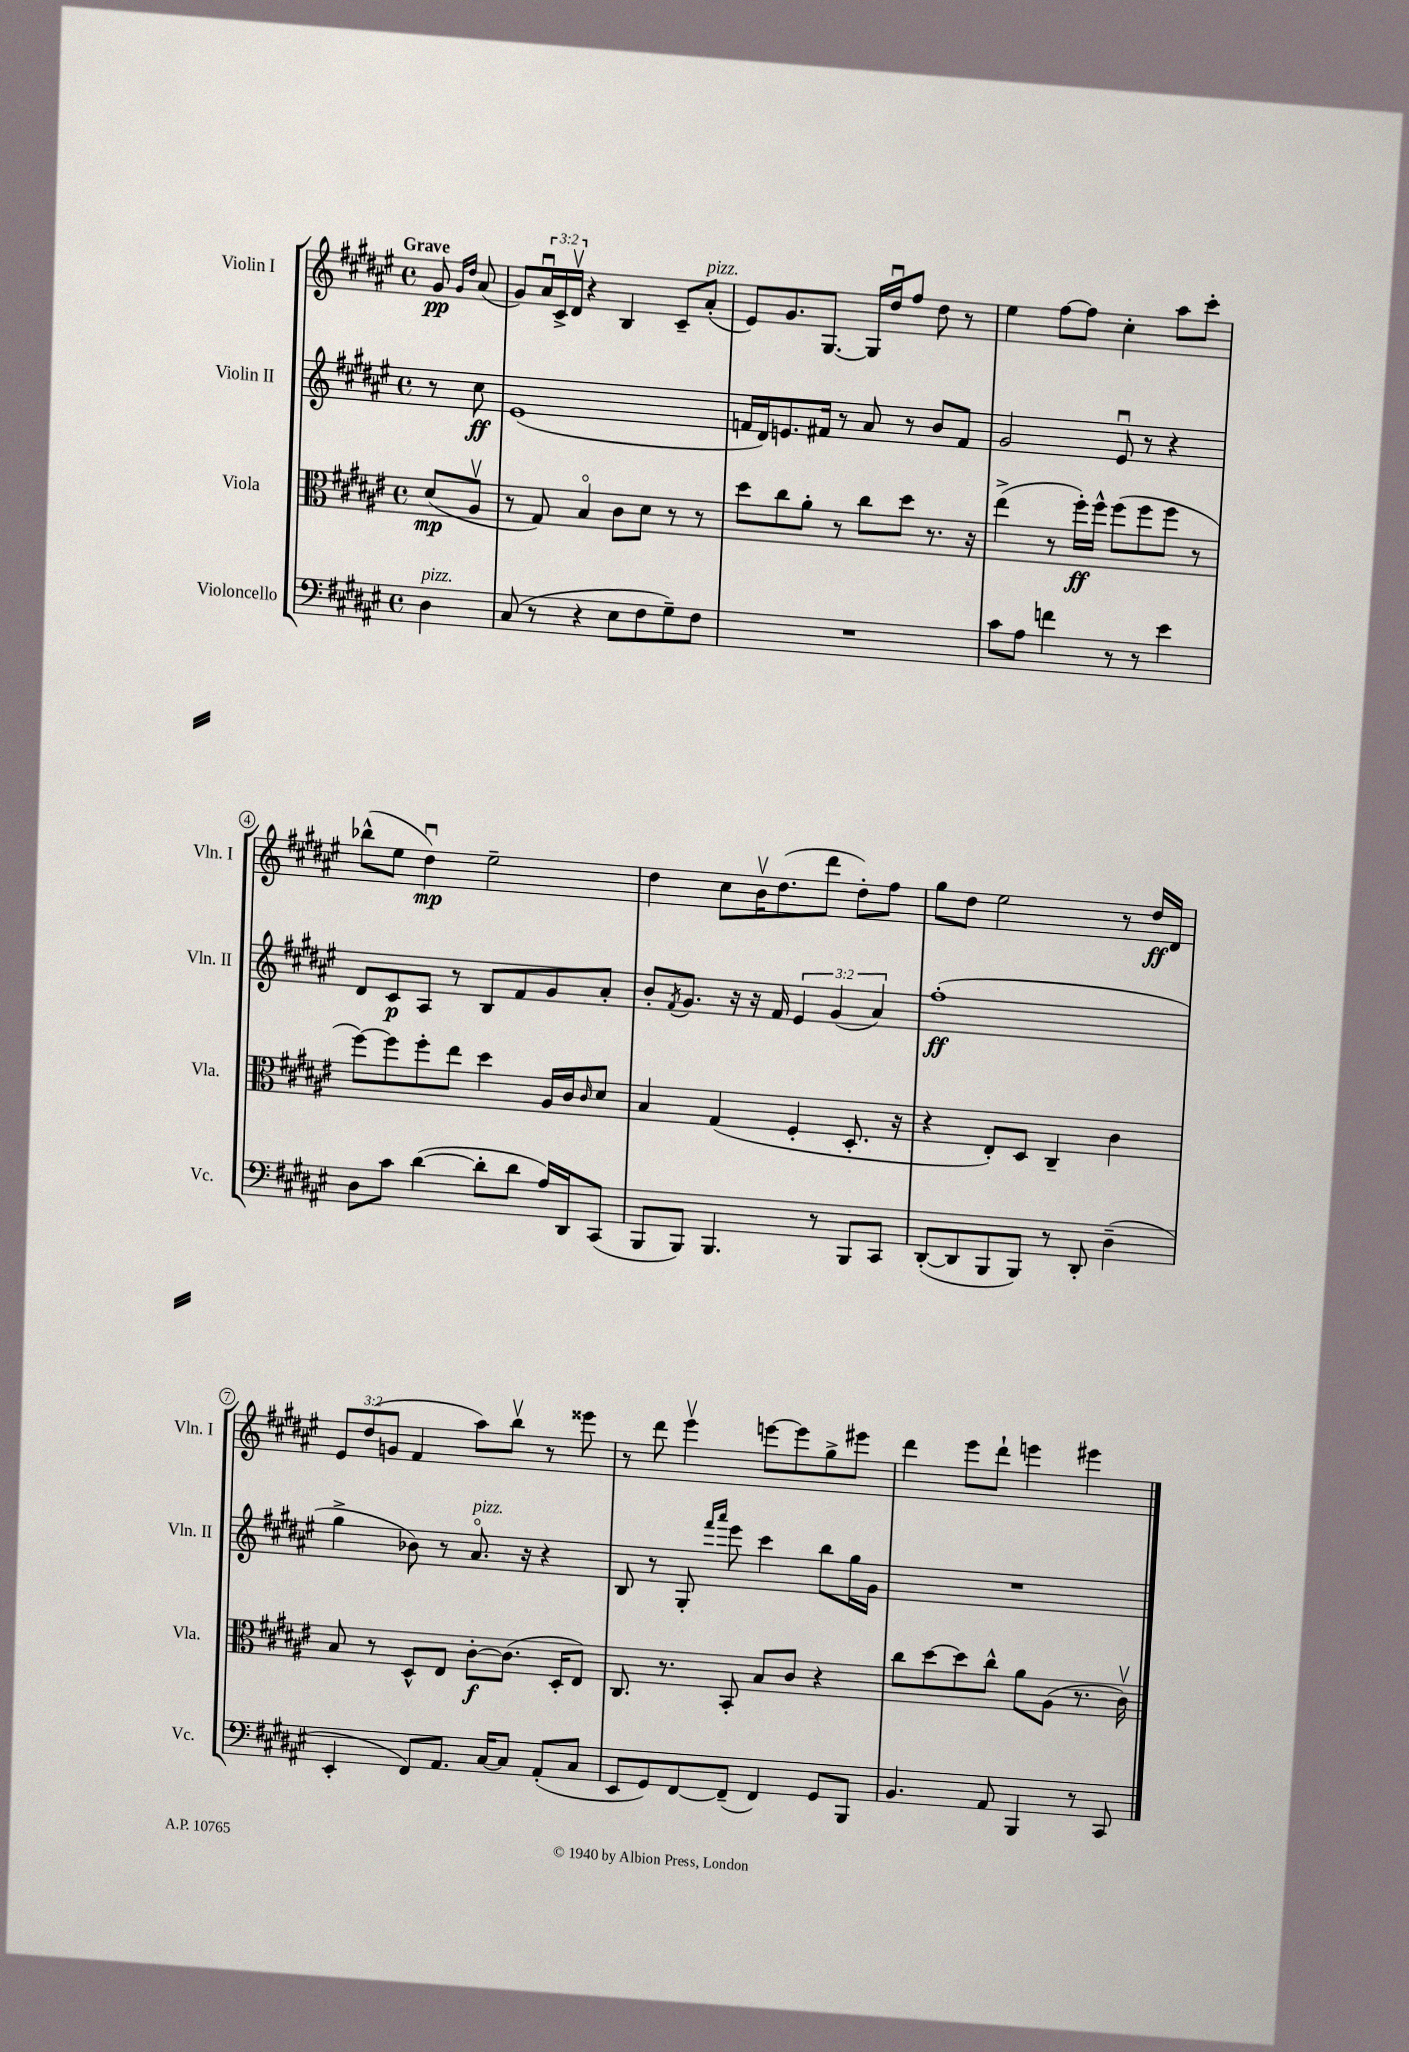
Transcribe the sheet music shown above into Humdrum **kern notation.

**kern	**kern	**dynam	**kern	**dynam	**kern	**dynam
*part4	*part3	*part3	*part2	*part2	*part1	*part1
*staff4	*staff3	*staff3	*staff2	*staff2	*staff1	*staff1
*I"Violoncello	*I"Viola	*	*I"Violin II	*	*I"Violin I	*
*I'Vc.	*I'Vla.	*	*I'Vln. II	*	*I'Vln. I	*
*clefF4	*clefC3	*	*clefG2	*	*clefG2	*
*k[f#c#g#d#a#e#]	*k[f#c#g#d#a#e#]	*	*k[f#c#g#d#a#e#]	*	*k[f#c#g#d#a#e#]	*
*M4/4	*M4/4	*	*M4/4	*	*M4/4	*
*met(c)	*met(c)	*	*met(c)	*	*met(c)	*
=	=	=	=	=	=	=
!	!	!	!	!	!LO:TX:a:B:t=Grave	!
!LO:TX:a:i:t=pizz.	!	!	!	!	!	!
4D#\	(8d#/L	mp	8r	.	8g#/	pp
.	.	.	.	.	16qqg#/LL	.
.	.	.	.	.	16qqdd#/JJ	.
.	8A#v/J	.	8cc#\	ff	(8a#/	.
=1	=1	=1	=1	=1	=1	=1
(8C#/	8r	.	(1e#	.	8g#/L)	.
8r	8G#/)	.	.	.	24a#u/L	.
.	.	.	.	.	24c#^/	.
.	.	.	.	.	24d#v/JJ	.
4r	4B/	.	.	.	4r	.
8E#\L	8c#\L	.	.	.	4B/	.
8F#\	8d#\J	.	.	.	.	.
8G#~\)	8r	.	.	.	8c#~/L	.
!	!	!	!	!	!LO:TX:a:i:t=pizz.	!
8F#\J	8r	.	.	.	(8a#'/J	.
=2	=2	=2	=2	=2	=2	=2
1r	8dd#\L	.	16fn/LL	.	8e#/L)	.
.	.	.	16d#/J)	.	.	.
.	8cc#\	.	8.en/	.	8.g#/	.
.	8a#'\J	.	.	.	.	.
.	.	.	16f#X/Jk	.	[8.G#/J	.
.	8r	.	8r	.	.	.
.	8cc#\L	.	8a#/	.	16G#/LL]	.
.	.	.	.	.	16dd#u/J	.
.	8dd#\J	.	8r	.	8ff#/J	.
.	8.r	.	8b/L	.	8dd#\	.
.	.	.	8f#/J	.	8r	.
.	16r	.	.	.	.	.
=3	=3	=3	=3	=3	=3	=3
8c#\L	(4ee#^\	.	2g#/	.	4ee#\	.
8A#\J	.	.	.	.	.	.
4fn\	8r	.	.	.	[8ff#\L	.
.	16ff#'\LL)	ff	.	.	8ff#\J]	.
.	16ff#^^\JJ	.	.	.	.	.
8r	(8ff#\L	.	8e#u/	.	4cc#'\	.
8r	8ff#\	.	8r	.	.	.
4e#\	8ff#\J	.	4r	.	8aa#\L	.
.	8r	.	.	.	8ccc#'\J	.
!!LO:LB:g=z
=4	=4	=4	=4	=4	=4	=4
8D#\L	[8ff#\L)	.	8d#/L	.	(8bb-X^^\L	.
8c#\J	8ff#\]	.	8c#/	p	8ee#\J	.
([4d#\	8ff#'\	.	8A#/J	.	4dd#u\)	mp
.	8ee#\J	.	8r	.	.	.
8d#'\L]	4dd#\	.	8B/L	.	2ee#~\	.
8d#\J	.	.	8f#/	.	.	.
16A#/LL)	16A#/LL	.	8g#/	.	.	.
16DD#/J	16c#/J	.	.	.	.	.
.	16qqc#/	.	.	.	.	.
(8CC#/J	8d#/J	.	8a#'/J	.	.	.
=5	=5	=5	=5	=5	=5	=5
8BBB/L	4B/	.	8b'/L	.	4dd#\	.
.	.	.	8qf#/	.	.	.
8BBB/J)	.	.	8.g#/J	.	.	.
4.BBB/	(4G#/	.	.	.	8cc#\L	.
.	.	.	16r	.	.	.
.	.	.	16r	.	16bv\K	.
.	.	.	16f#/	.	(8.dd#\	.
.	4F#'/	.	6e#/	.	.	.
8r	.	.	.	.	8ddd#\J	.
.	.	.	(6g#/	.	.	.
8BBB/L	8.D#'/	.	.	.	8dd#'\L)	.
.	.	.	6a#/)	.	.	.
8CC#/J	.	.	.	.	8ff#\J	.
.	16r	.	.	.	.	.
=6	=6	=6	=6	=6	=6	=6
([8DD#'/L	4r	.	(1ff#'	ff	8gg#\L	.
8DD#/]	.	.	.	.	8dd#\J	.
8BBB/	8E#'/L)	.	.	.	2ee#\	.
8BBB/J)	8D#/J	.	.	.	.	.
8r	4C#~/	.	.	.	.	.
8DD#'/	.	.	.	.	.	.
(4D#~\	4c#\	.	.	.	8r	.
.	.	.	.	.	16dd#/LL	ff
.	.	.	.	.	16d#/JJ	.
!!LO:LB:g=z
=7	=7	=7	=7	=7	=7	=7
4EE#'/	8B/	.	4gg#^\	.	12e#/L	.
.	.	.	.	.	(12dd#/	.
.	8r	.	.	.	.	.
.	.	.	.	.	12gn/J	.
8FF#/L)	8D#^^/L	.	8b-X\)	.	4f#/	.
8.AA#/J	8E#/J	.	8r	.	.	.
!	!	!	!LO:TX:a:i:t=pizz.	!	!	!
.	[8c#'\L	f	8.a#/	.	8aa#\L)	.
[16C#/KL	.	.	.	.	.	.
8C#/J]	(8.c#\J]	.	.	.	8bbv\J	.
.	.	.	16r	.	.	.
(8AA#'/L	.	.	4r	.	8r	.
.	16D#'/KL	.	.	.	.	.
8C#/J	8E#/J)	.	.	.	8eee##X\	.
=8	=8	=8	=8	=8	=8	=8
8EE#/L	8.C#/	.	8B/	.	8r	.
8GG#/)	.	.	8r	.	8ddd#\	.
.	8.r	.	.	.	.	.
[8FF#/	.	.	8G#'/	.	4eee#v\	.
.	.	.	16qqfff#/LL	.	.	.
.	.	.	16qqaaa#/JJ	.	.	.
(8FF#~/J]	8BB'/	.	8eee#\	.	.	.
4FF#/)	8B/L	.	4ccc#\	.	[8eeen\L	.
.	8c#/J	.	.	.	8eee\]	.
8GG#/L	4r	.	8bb\L	.	8gg#^\	.
8BBB/J	.	.	16gg#\L	.	8eee#X\J	.
.	.	.	16g#\JJ	.	.	.
=9	=9	=9	=9	=9	=9	=9
4.BB/	8cc#\L	.	1r	.	4ddd#\	.
.	[8dd#\	.	.	.	.	.
.	8dd#\]	.	.	.	8eee#\L	.
8AA#/	8cc#^^\J	.	.	.	8ddd#`\J	.
4BBB/	8a#\L	.	.	.	4eeen\	.
.	(8A#\J	.	.	.	.	.
8r	8.r	.	.	.	4eee#X\	.
8CC#/	.	.	.	.	.	.
.	16c#v\)	.	.	.	.	.
==	==	==	==	==	==	==
*-	*-	*-	*-	*-	*-	*-
